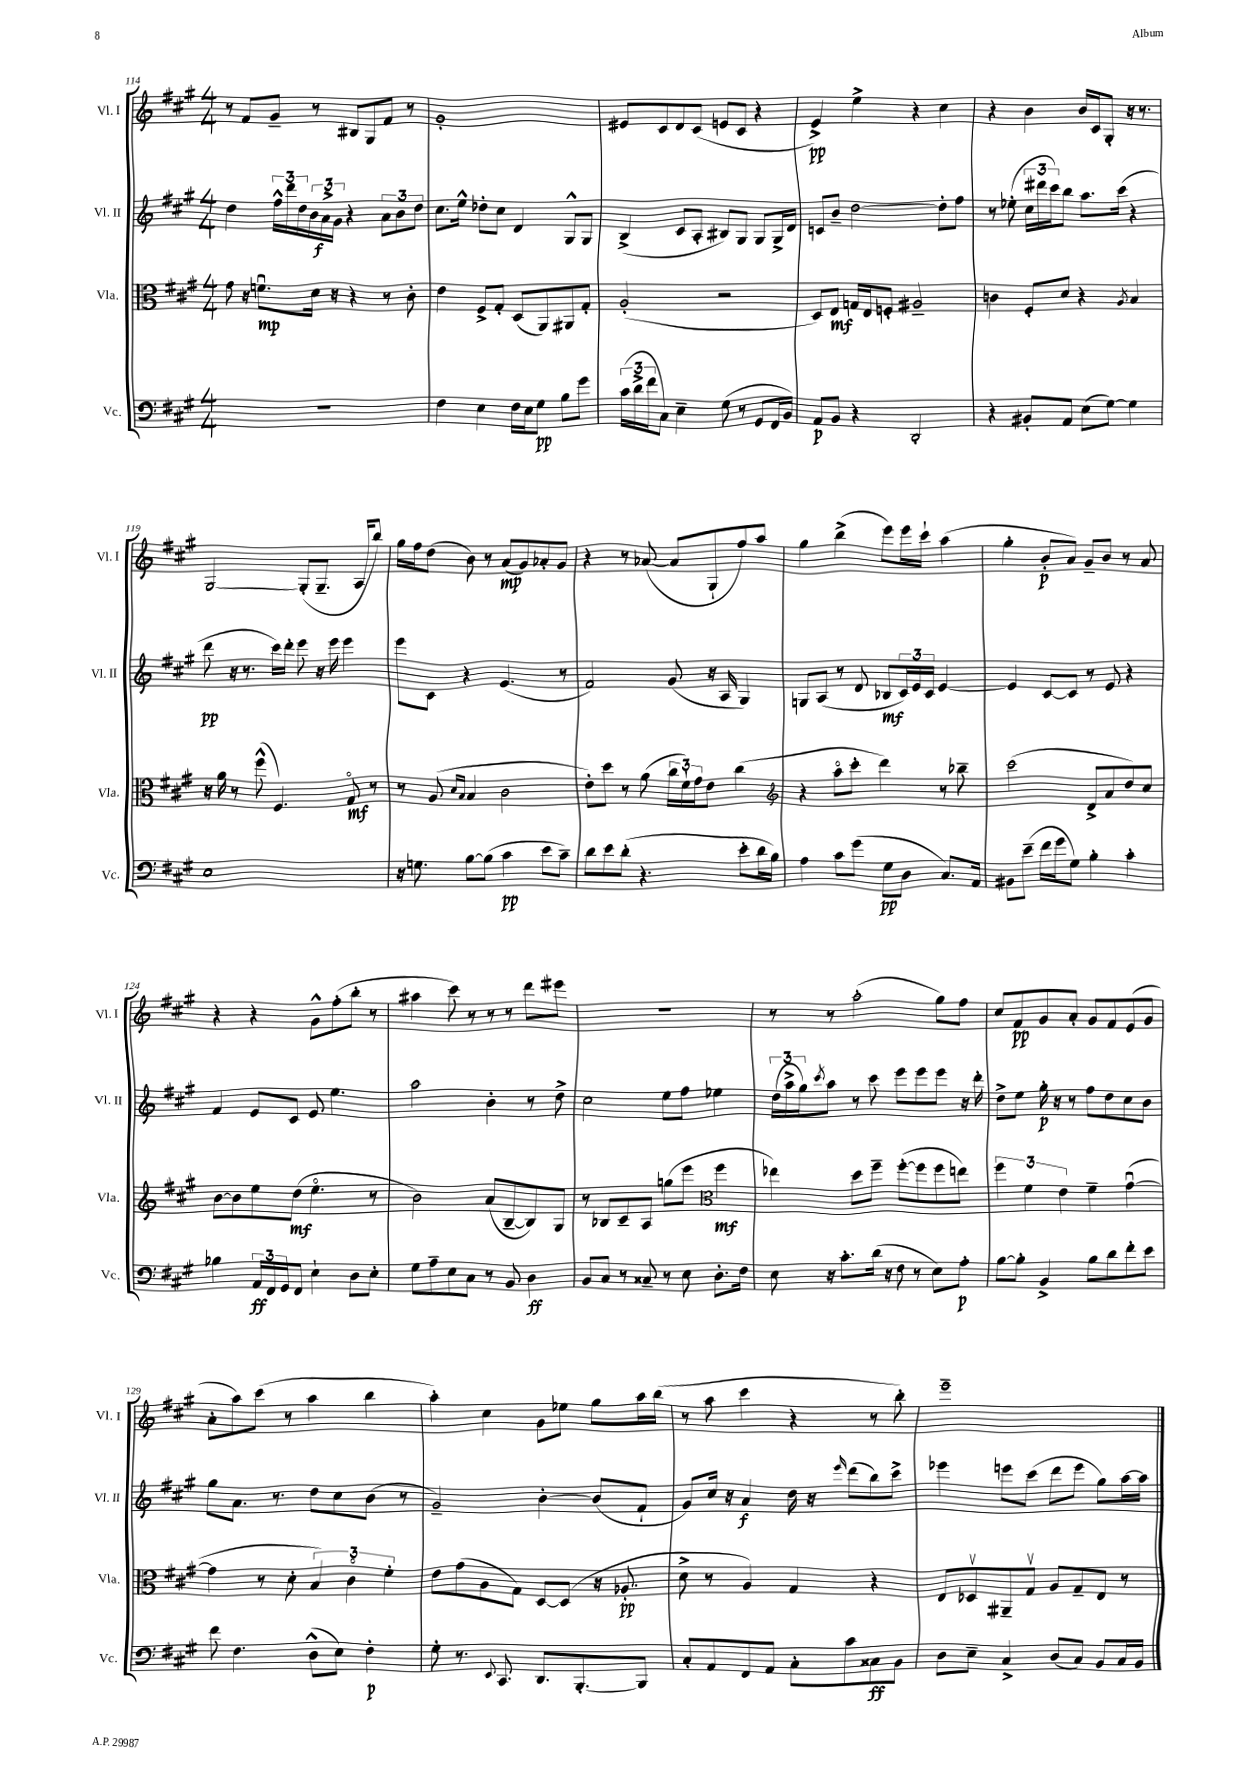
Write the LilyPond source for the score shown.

<<
\new StaffGroup <<
\new Staff = "s0" \with { instrumentName = "Vl. I" shortInstrumentName = "Vl. I" } {
    \clef treble \key a \major \numericTimeSignature \time 4/4
    r8 fis'8 gis'8-- r8 bis8 gis8 fis'8 r8 |
    gis'1-. |
    eis'8 cis'8 d'8 cis'8( e'8 cis'8 r4 |
    e'4->\pp) e''4-> r4 cis''4 |
    r4 b'4 b'16 cis'16 gis8-. r16 r8. |
    gis2~ gis8-.( gis8.-- a16 b''8) |
    gis''16 fis''16 d''8( b'8) r8 a'8\mp( gis'8) aes'8-. gis'8 |
    r4 r8 aes'8~( aes'8 gis8-! fis''8) a''8 |
    gis''4 b''4->( e'''8) e'''16 cis'''16-! a''4( |
    gis''4-. b'8-.\p a'8) gis'8-- b'8 r8 a'8 |
    r4 r4 gis'8-^ fis''8-.( b''8-. r8 |
    ais''4 cis'''8) r8 r8 r8 d'''8 eis'''8 |
    R1 |
    r8 r8 a''2-.( gis''8) fis''8 |
    cis''8 fis'8\pp gis'8 a'8-. gis'8 fis'8 e'8( gis'8 |
    a'8-. a''8) cis'''8( r8 a''4 b''4 |
    a''4-.) cis''4 gis'8 ees''8 gis''8 a''16 b''16( |
    r8 a''8 cis'''4 r4 r8 b''8-.) |
    e'''1-- \bar "|." |
}
\new Staff = "s1" \with { instrumentName = "Vl. II" shortInstrumentName = "Vl. II" } {
    \clef treble \key a \major \numericTimeSignature \time 4/4
    d''4 \tuplet 3/2 { fis''16-^ d'''16 d''16 } \tuplet 3/2 { b'16 a'16->\f gis'16 } r4 \tuplet 3/2 { a'8 b'8 d''8 } |
    cis''8. e''16-^ des''8-. cis''8 d'4 gis8-^ gis8 |
    b4->( cis'8 a8-. bis8) gis8 gis8 gis16-> d'16 |
    c'8 b'8-- d''2~ d''8-. fis''8 |
    r8 ees''8-.( \tuplet 3/2 { cis''16 dis'''16 cis'''16) } b''8 a''8. cis'''16( r4 |
    d'''8\pp r16 r8. cis'''16) d'''16-. e'''8 r16 e'''16 e'''4 |
    e'''8 cis'8 r4 e'4.( r8 |
    fis'2) gis'8( r16 a16 gis4) |
    g8 a8( r8 d'8 bes8\mf \tuplet 3/2 { cis'16) e'16 cis'16 } e'4~ |
    e'4 cis'8~ cis'8 r8 e'8 r4 |
    fis'4 e'8 cis'8 e'8 e''4. |
    a''2 b'4-. r8 d''8-> |
    cis''2 e''8 fis''8 ees''4 |
    \tuplet 3/2 { d''16( a''16-> gis''16) } \acciaccatura { cis'''8 } a''8 r8 cis'''8 e'''8 e'''8 e'''8 r16 d'''16-. |
    d''8-> e''8 gis''16-.\p r16 r8 fis''8 d''8 cis''8 b'8 |
    gis''8 a'8. r8. d''8 cis''8 b'8( r8 |
    gis'2--) b'4~-. b'8( fis'8-! |
    gis'8) cis''16 r16 a'4\f d''16 r16 \grace { e'''16 } d'''8( b''8) cis'''8-> |
    ees'''4 e'''8 cis'''8( d'''8 e'''8 gis''8) a''16~ a''16 \bar "|." |
}
\new Staff = "s2" \with { instrumentName = "Vla." shortInstrumentName = "Vla." } {
    \clef alto \key a \major \numericTimeSignature \time 4/4
    gis'8 r16 f'8.\downbow\mp d'16 r16 r4 r8 cis'8-. |
    e'4 fis8-> gis8-. d8( a,8) ais,8 gis8-. |
    a2-.( r2 |
    d8) e8\mf g16 e16 f8-. ais2-- |
    c'4 fis8-. d'8 r4 \acciaccatura { a8 } b4 |
    r16 a'16 r8 fis''8-^( fis4.) gis8\flageolet\mf r8 |
    r8 a8( \grace { d'16 b16 } b4 cis'2 |
    e'8-.) d''8 r8 a'8( \tuplet 3/2 { cis''16 fis'16-!) gis'16 } e'8 cis''4( |
    \clef treble r4 a''8\flageolet cis'''8-. d'''4) r8 bes''8-- |
    cis'''2( d'8-> a'8 d''8) cis''8 |
    b'8~ b'8 e''8 d''8\mf( e''4.\flageolet r8 |
    b'2) a'8( b8~-- b8) gis8 |
    r8 bes8 cis'8-- a8 g''8( e'''8 \clef alto fis''4\mf |
    ees''4) d''8 fis''8-- fis''8~-.( fis''8 fis''8 e''8) |
    \tuplet 3/2 { fis''4 fis'4 e'4 } fis'4-- gis'4~\downbow( |
    gis'4 r8 d'8-. \tuplet 3/2 { b4) cis'4\flageolet fis'4-. } |
    e'8 gis'8( a8 gis8) d8~ d8( r16 aes8.-.\pp |
    d'8-> r8 a4) gis4 r4 |
    e8 des8\upbow ais,8-- gis8\upbow a8 gis8-- e8 r8 \bar "|." |
}
\new Staff = "s3" \with { instrumentName = "Vc." shortInstrumentName = "Vc." } {
    \clef bass \key a \major \numericTimeSignature \time 4/4
    R1 |
    fis4 e4 fis16 e16 gis8\pp b8 gis'8 |
    \tuplet 3/2 { cis'16( d'16-> fis'16 } cis8) e4-- gis8( r8 gis,8 fis,16 b,16) |
    a,8\p b,8 r4 d,2-. |
    r4 bis,8-. a,8 e8( gis8~) gis4 |
    e1 |
    r16 g8. b8~ b8( cis'4\pp e'8 cis'8--) |
    d'8 e'8 d'8-.( r4. e'8-. d'16 b16) |
    a4 cis'8 gis'8( gis8\pp d8 cis8.) a,16 |
    bis,8 e'8--( fis'16 gis'16 gis8) b4-. cis'4-. |
    bes4 \tuplet 3/2 { a,16\ff fis,16 gis,16 } fis,8 e4-! d8 e8-. |
    gis8 a8-- e8 cis8 r8 b,8 d4\ff |
    b,8 cis8 r8 cisis8-- r8 e8 d8.-. fis16 |
    e8 r16 cis'8.-. d'16( r16 fis8 r8 e8) a8-.\p |
    b8~ b8-. b,4-> b8 d'8 fis'8-. e'8 |
    fis'8 fis4. d8-^( e8) fis4-.\p |
    gis8-. r8. \appoggiatura { e,8 } cis,8. d,8. b,,8.~-. b,,8 |
    cis8-. a,8 fis,8 a,8 cis8-. cis'8 cisis8\ff b,8 |
    d8 e8-- cis4-> d8( cis8) b,8 cis16 b,16 \bar "|." |
}
>>
>>
\layout { \context { \Score currentBarNumber = #114 } }
